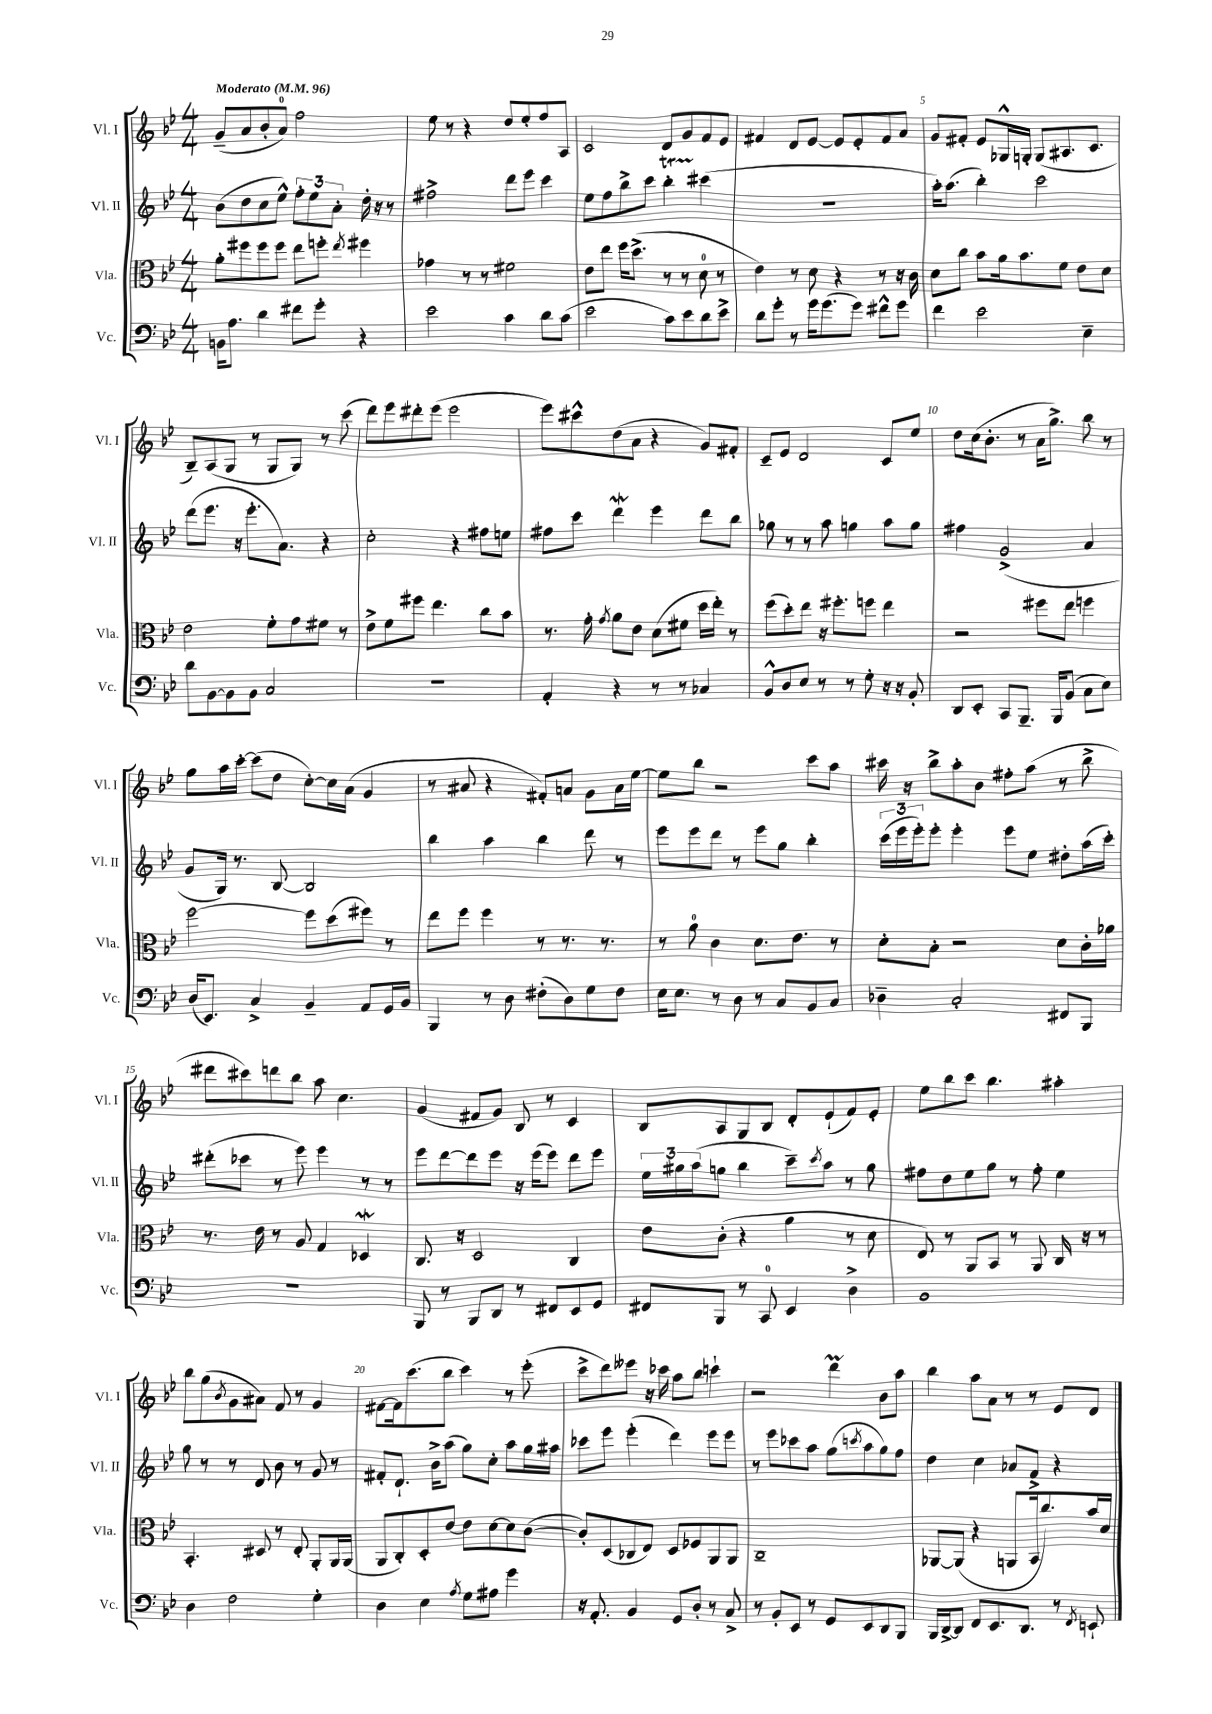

**kern	**kern	**kern	**kern
*part4	*part3	*part2	*part1
*staff4	*staff3	*staff2	*staff1
*I"Vc.	*I"Vla.	*I"Vl. II	*I"Vl. I
*I'Vc.	*I'Vla.	*I'Vl. II	*I'Vl. I
*clefF4	*clefC3	*clefG2	*clefG2
*k[b-e-]	*k[b-e-]	*k[b-e-]	*k[b-e-]
*M4/4	*M4/4	*M4/4	*M4/4
*MM96	*MM96	*MM96	*MM96
=1	=1	=1	=1
!	!	!	!LO:TX:a:B:t=Moderato
16BBn\KL	8a'\L	(8b-\L	(8g~/L
8.A\J	.	.	.
.	8ff#X\	8dd\	8a/
4d\	8ff#\	8cc\	8b-'/
.	8ff#\J	8ee-^^\J)	8a/J)
8f#X\L	8ee-\L	12ff'\L	2ff\
.	.	12ee-\	.
8g'\J	8ffn'\J	.	.
.	.	12a'\J	.
.	8qee-/	.	.
4r	4ff#X\	16dd'\	.
.	.	16r	.
.	.	8r	.
=2	=2	=2	=2
2e-\	4g-X\	2ff#X^\	8ee-\
.	.	.	8r
.	8r	.	4r
.	8r	.	.
4c\	2f#X\	8ddd\L	8dd/L
.	.	8eee-\J	8ee-'/
8d\L	.	4ccc\	8ff/
(8c\J	.	.	8A/J
=3	=3	=3	=3
2e-\	8e-\L	8ee-\L	2c/
.	8ee-\J	8ff\	.
.	16ff\KL	8bb-^\	.
.	(8.dd^\J	.	.
.	.	8ccc\J	.
8c\L)	8r	4bb-T'\	8d/L
8e-\	8r	.	8g/
8d\	8d\	(4ccc#X\	8f/
8e-^\J	8r	.	8e-/J
=4	=4	=4	=4
8d\L	4e-\)	1r	4f#X/
8g'\J	.	.	.
8r	8r	.	8d/L
16g\KL	8d\	.	[8e-/J
(8.g\	.	.	.
.	4r	.	8e-/L]
8g\J)	.	.	8e-'/
8f#X^^\L	8r	.	8f#/
8g\J	16r	.	8a/J
.	16c\	.	.
=5	=5	=5	=5
4f\	8d\L	16aa'\KL)	8g/L
.	.	(8.aa\J	.
.	8cc\J	.	8f#X'/J
2e-\	8b-\L	4bb-'\)	8e-/L
.	16a\k	.	16G-X^^/L
.	8.b-\	.	16Gn'/JJ
.	.	2ccc\	(8G/L
.	8f\J	.	8.A#X/
4E-~\	8e-\L	.	.
.	.	.	8.c/J
.	8d\J	.	.
!!LO:LB:g=z
=6	=6	=6	=6
8d\L	2e-\	(8ddd\L	8B-~/L)
[8BB-\	.	8.eee-\J	(8A/
8BB-\]	.	.	8G/J
.	.	16r	.
8BB-\J	.	8.eee-'\L	8r
2C/	8f'\L	.	8G/L
.	.	8.a\J)	.
.	8g\	.	8G/J)
.	8f#X\J	4r	8r
.	8r	.	(8ccc\
=7	=7	=7	=7
1r	8e-^\L	2cc'\	8ddd\L)
.	8f\	.	8eee-\
.	8ff#X\J	.	8ddd#X'\
.	4.ee-\	.	(8eee-\J
.	.	4r	2eee-\
.	8cc\L	8ff#X\L	.
.	8b-\J	8een\J	.
=8	=8	=8	=8
4AA'/	8.r	8ff#X\L	8eee-\L)
.	.	8ccc\J	8ccc#X^^\
.	16g'\	.	.
.	8qg/	.	.
4r	8a\L	4dddW\	(8dd\
.	8e-\J	.	8a\J
8r	(8d\L	4eee-\	4r
8r	8f#X\J	.	.
4C-X/	16dd\LL	8ddd\L	8g/L)
.	16ee-'\JJ)	.	.
.	8r	8bb-\J	8f#X'/J
=9	=9	=9	=9
8BB-^^/L	(8ff\L	8gg-X\	8c~/L
8D/	8dd'\)	8r	8e-/J
8E-/J	8ee-\J	8r	2d/
8r	16r	8aa\	.
.	8.ff#X'\L	.	.
8r	.	4ggn\	.
8G'\	8ffn\J	.	.
16r	4ee-\	8aa\L	8c/L
16r	.	.	.
8BB-'/	.	8gg\J	8ee-/J
=10	=10	=10	=10
8DD/L	2r	4ff#X\	8dd\L
8EE-'/J	.	.	(16cc\k
.	.	.	8.b-'\J
8CC/L	.	(2g^/	.
8.BBB-~/J	.	.	8r
.	8ff#X\L	.	16a\KL
16BBB-/KL	.	.	8.gg^\J)
(8BB-/J	8ee-\J	.	.
8C\L	4ffn\	4a/	8bb-\
8E-\J)	.	.	8r
!!LO:LB:g=z
=11	=11	=11	=11
(16D/KL	[2ff\	8g/L	8gg\L
8.EE-/J)	.	.	.
.	.	16G/Jk)	16aa\L
.	.	8.r	[16ccc'\JJ
4C^/	.	.	(8ccc\L]
.	.	[8B-/	8dd\J
4BB-~/	8ff\L]	2B-/]	[8cc'\L)
.	(8dd\	.	16cc\L]
.	.	.	(16a\JJ
8AA/L	8ff#X\J)	.	4g/
16GG/L	8r	.	.
16BB-/JJ	.	.	.
=12	=12	=12	=12
4BBB-/	8ee-\L	4bb-\	8r
.	8ff\J	.	8a#X/
8r	4ff\	4aa\	4r
8D\	.	.	.
(8F#X'\L	8r	4bb-\	8f#X'/L)
8D\)	8.r	.	8an/J
8G\	.	8ddd\	8g\L
.	8.r	.	.
8F#\J	.	8r	16a\L
.	.	.	[16ee-\JJ
=13	=13	=13	=13
16E-\KL	8r	8eee-\L	8ee-\L]
8.E-\J	.	.	.
.	8a\	8eee-\	8bb-\J
8r	4c\	8ddd\J	2r
8D\	.	8r	.
8r	8.d\L	8eee-\L	.
8C/L	.	8gg\J	.
.	8.e-\J	.	.
8BB-/	.	4bb-'\	8ccc\L
8C/J	8r	.	8aa\J
=14	=14	=14	=14
4D-X~\	8d'\L	(24ccc\LL	16ccc#X\
.	.	24eee-\	.
.	.	.	16r
.	.	24eee-'\J)	.
.	8B-'\J	8eee-'\J	8bb-^\L
2C'/	2r	4eee-'\	8aa'\
.	.	.	8b-\J
.	.	8eee-\L	8ff#X'\L
.	.	8ee-\J	(8aa\J
8FF#X/L	8d\L	8dd#X'\L	8r
8BBB-/J	16c'\L	(16aa\L	8bb-^\
.	16a-X\JJ	16ccc'\JJ)	.
!!LO:LB:g=z
=15	=15	=15	=15
1r	8.r	(8ddd#X'\L	8ddd#X\L
.	.	8ccc-X\J	8ccc#X\)
.	16e-\	.	.
.	8r	8r	8dddn\
.	8A/	8eee-\)	8bb-\J
.	4G/	4eee-\	8aa\
.	.	.	4.cc\
.	4D-Xw/	8r	.
.	.	8r	.
=16	=16	=16	=16
8BBB-/	8.C/	8eee-\L	(4g/
8r	.	[8ddd\	.
.	16r	.	.
8BBB-/L	2D/	8ddd\]	8f#X/L
8DD/J	.	8eee-\J	8g/J)
8r	.	16r	8B-/
.	.	(16eee-\KL	.
8FF#X/L	.	8eee-\J)	8r
8EE-/	4C/	8ddd\L	4c/
8GG/J	.	8eee-\J	.
=17	=17	=17	=17
8FF#X/L	8e-\L	24ee-\LL	8B-/L
.	.	24gg#X\	.
.	.	(24aa\J	.
8BBB-/J	(8c'\J	8ggn\J	8A/
8r	4r	4bb-\	8G/
8CC/	.	.	8B-/J
4EE-/	4a\	8ccc~\L)	8d'/L
.	.	8qccc/	.
.	.	8aa\J	(8e-`/
4D^\	8r	8r	8f/)
.	8d\	8gg\	8e-'/J
=18	=18	=18	=18
1BB-	8E-/)	8ff#X\L	8ee-\L
.	8r	8dd\	8bb-\
.	8AA/L	8ee-\	8ccc\J
.	8BB-/J	8gg\J	4.bb-\
.	8r	8r	.
.	8AA/	8ff#'\	.
.	16C/	4ee-\	4aa#X'\
.	16r	.	.
.	8r	.	.
!!LO:LB:g=z
=19	=19	=19	=19
4D\	4.BB-'/	8gg\	8bb-\L
.	.	8r	(8gg\
.	.	.	8qb-/
2F\	.	8r	8g\
.	8D#X/	8d/	8a#X\J)
.	8r	8b-\	8f/
.	8E-'/	8r	8r
4G'\	8AA'/L	8g/	4g/
.	16AA/L	8r	.
.	(16AA/JJ	.	.
=20	=20	=20	=20
4D\	8AA/L	8f#X'/L	[8f#X\L
.	8C'/)	8.d`/J	16f#\k]
.	.	.	(8.ccc\
4E-\	8D'/	.	.
.	.	16b-^\KL	.
.	[8e-/J	(8aa\J	8bb-\J
8qA/	.	.	.
8G\L	8e-\L]	8gg\L)	4ccc\)
8A#X\J	[8d\	8cc'\J	.
4g\	8d\]	8aa\L	8r
.	([8c\J	16gg\L	(8eee-'\
.	.	16aa#X\JJ	.
=21	=21	=21	=21
16r	8c'/L])	8ccc-X\L	8ccc^\L
8.AA'/	.	.	.
.	(8D/	8eee-\J	8ddd\)
4BB-/	8C-X/	(4eee-'\	8eee--X\J
.	8E-/J)	.	16r
.	.	.	16ccc-X\
8GG/L	8D/L	4ddd\)	8aa\L
8D'/J	8F-X/	.	8bb-\J
8r	8AA/	8eee-\L	4cccn`\
8C^/	8AA/J	8eee-\J	.
=22	=22	=22	=22
8r	1C~	8r	2r
8BB-'/L	.	8eee-\L	.
8EE-/J	.	8ccc-X\	.
8r	.	8aa\J	.
8GG/L	.	(8gg\L	4dddm\
.	.	8qcccn/	.
8EE-/	.	8aa\	.
8DD/	.	8gg\)	8b-\L
8BBB-/J	.	8ff\J	8aa\J
=23	=23	=23	=23
16BBB-/LL	[8AA-X/L	4dd\	4bb-\
[16DD^/J	.	.	.
8DD/J]	(8AA-/J]	.	.
8FF/L	4r	4cc\	8aa\L
8.EE-/	.	.	8a\J
.	8AAn/L	8a-X/L	8r
8.DD/J	.	.	.
.	16BB-/k	8f^/J	8r
.	8.cc/)	.	.
8r	.	4r	8e-/L
8qFF/	.	.	.
8EEn`/	16b-/L	.	8d/J
.	16d/JJ	.	.
==	==	==	==
*-	*-	*-	*-
